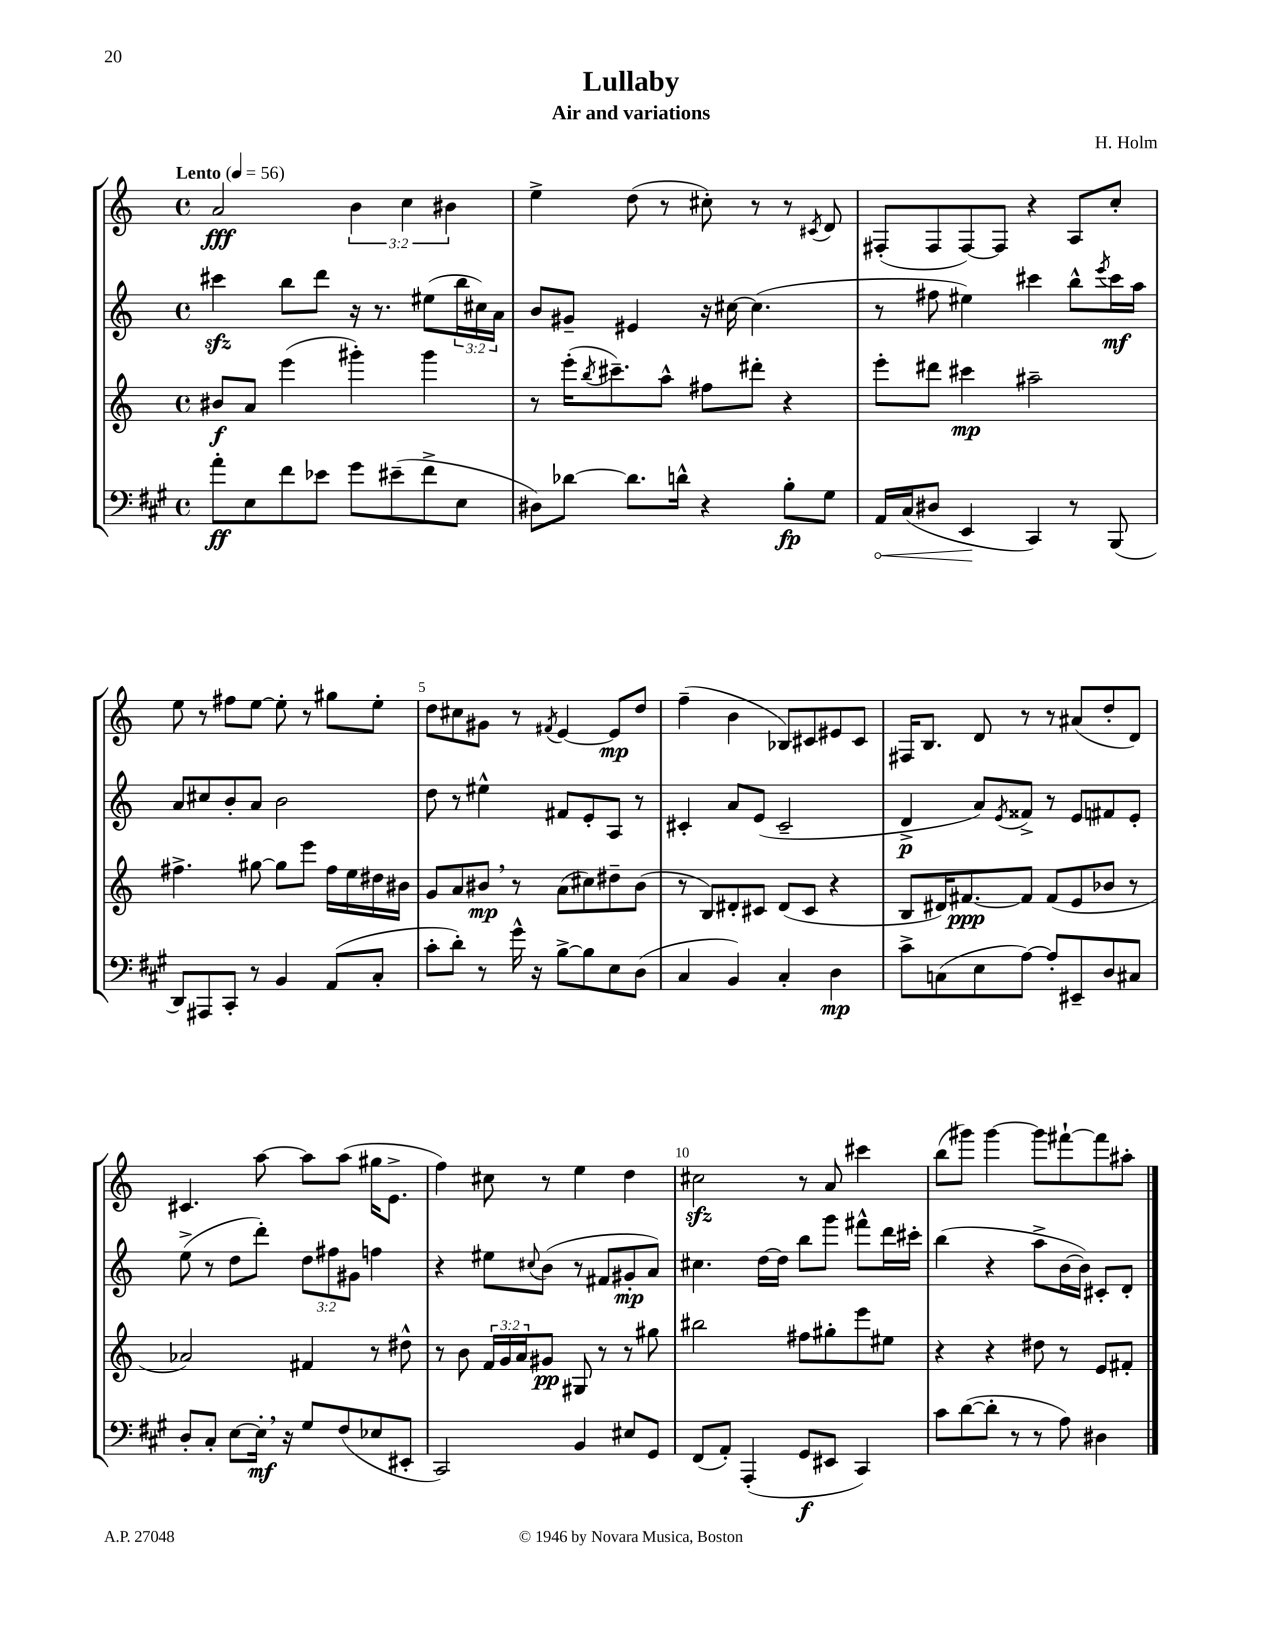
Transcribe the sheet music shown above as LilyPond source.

\header { title = "Lullaby" composer = "H. Holm" subtitle = "Air and variations" }
<<
\new StaffGroup <<
\new Staff = "s0" {
    \clef treble \key c \major \defaultTimeSignature \time 4/4 \override Staff.TupletNumber.text = #tuplet-number::calc-fraction-text \tempo "Lento" 4 = 56
    a'2\fff \tuplet 3/2 { b'4 c''4 bis'4 } |
    e''4-> d''8( r8 cis''8-.) r8 r8 \acciaccatura { cis'8 } d'8 |
    fis8-.( fis8 fis8~) fis8 r4 a8 c''8-. |
    e''8 r8 fis''8 e''8~ e''8-. r8 gis''8 e''8-. |
    d''8 cis''8 gis'8 r8 \acciaccatura { fis'8 } e'4~ e'8\mp d''8 |
    f''4--( b'4 bes8) cis'8 eis'8 cis'8 |
    fis16 b8. d'8 r8 r8 ais'8( d''8-. d'8) |
    cis'4. a''8~ a''8 a''8( gis''16 e'8.-> |
    f''4) cis''8 r8 e''4 d''4 |
    cis''2\sfz r8 a'8 cis'''4 |
    b''8( gis'''8) gis'''4~ gis'''8 fis'''8~-! fis'''8 ais''8-. \bar "|." |
}
\new Staff = "s1" {
    \clef treble \key c \major \defaultTimeSignature \time 4/4 \override Staff.TupletNumber.text = #tuplet-number::calc-fraction-text
    cis'''4\sfz b''8 d'''8 r16 r8. eis''8( \tuplet 3/2 { b''16 cis''16) a'16 } |
    b'8 gis'8-- eis'4 r16 cis''16~ cis''4.( |
    r8 fis''8 eis''4) cis'''4 b''8-^ \acciaccatura { e'''8 } cis'''16\mf a''16 |
    a'8 cis''8 b'8-. a'8 b'2 |
    d''8 r8 eis''4-^ fis'8 e'8-. a8 r8 |
    cis'4-. a'8 e'8( cis'2-- |
    d'4->\p a'8) \acciaccatura { e'8 } fisis'8-> r8 e'8 fis'8 e'8-. |
    e''8->( r8 d''8 d'''8-.) \tuplet 3/2 { d''8 fis''8 gis'8 } f''4 |
    r4 eis''8 \appoggiatura { cis''8 } b'8( r8 fis'8 gis'8-.\mp a'8) |
    cis''4. d''16~ d''16 b''8 g'''8 fis'''8-^ d'''16 cis'''16-. |
    b''4( r4 a''8-> b'16~ b'16) cis'8-. d'8-. \bar "|." |
}
\new Staff = "s2" {
    \clef treble \key c \major \defaultTimeSignature \time 4/4 \override Staff.TupletNumber.text = #tuplet-number::calc-fraction-text
    bis'8\f a'8 e'''4( gis'''4-.) gis'''4 |
    r8 e'''16-.( \acciaccatura { b''8 } cis'''8.--) a''8-^ fis''8 dis'''8-. r4 |
    e'''8-. dis'''8 cis'''4\mp ais''2-- |
    fis''4.-> gis''8~ gis''8 e'''8 fis''16 e''16 dis''16 bis'16 |
    g'8 a'8 bis'8\mp \breathe r8 a'8( cis''8) dis''8-- bis'8( |
    r8 b8) dis'8-. cis'8 dis'8( cis'8 r4 |
    b8 dis'16) fis'8.~\ppp fis'8 fis'8( e'8 bes'8 r8 |
    aes'2) fis'4 r8 dis''8-^ |
    r8 b'8 \tuplet 3/2 { f'16 g'16 a'16 } gis'8\pp gis8 r8 r8 gis''8 |
    bis''2 fis''8 gis''8-. e'''8 eis''8 |
    r4 r4 dis''8 r8 e'8 fis'8-. \bar "|." |
}
\new Staff = "s3" {
    \clef bass \key a \major \defaultTimeSignature \time 4/4
    a'8-.\ff e8 fis'8 ees'8 gis'8 eis'8--( fis'8-> e8 |
    dis8) des'8~ des'8. d'16-^ r4 b8-.\fp gis8 |
    \once \override Hairpin.circled-tip = ##t a,16\< cis16( dis8 e,4\! cis,4) r8 b,,8( |
    d,8) ais,,8 cis,8-. r8 b,4 a,8( cis8-. |
    cis'8-. d'8-.) r8 gis'16-^ r16 b8~-> b8 e8 d8( |
    cis4 b,4) cis4-. d4\mp |
    cis'8-> c8( e8 a8~) a8-. eis,8-- d8 cis8 |
    d8-. cis8-. e8~ e16-.\mf \breathe r16 gis8 fis8( ees8 eis,8-. |
    cis,2) b,4 eis8 gis,8 |
    fis,8( a,8-.) a,,4-.( gis,8\f eis,8 cis,4) |
    cis'8 d'8~( d'8-. r8 r8 a8) dis4 \bar "|." |
}
>>
>>
\layout { \context { \Score \override BarNumber.break-visibility = ##(#f #t #t) barNumberVisibility = #(every-nth-bar-number-visible 5) } }
